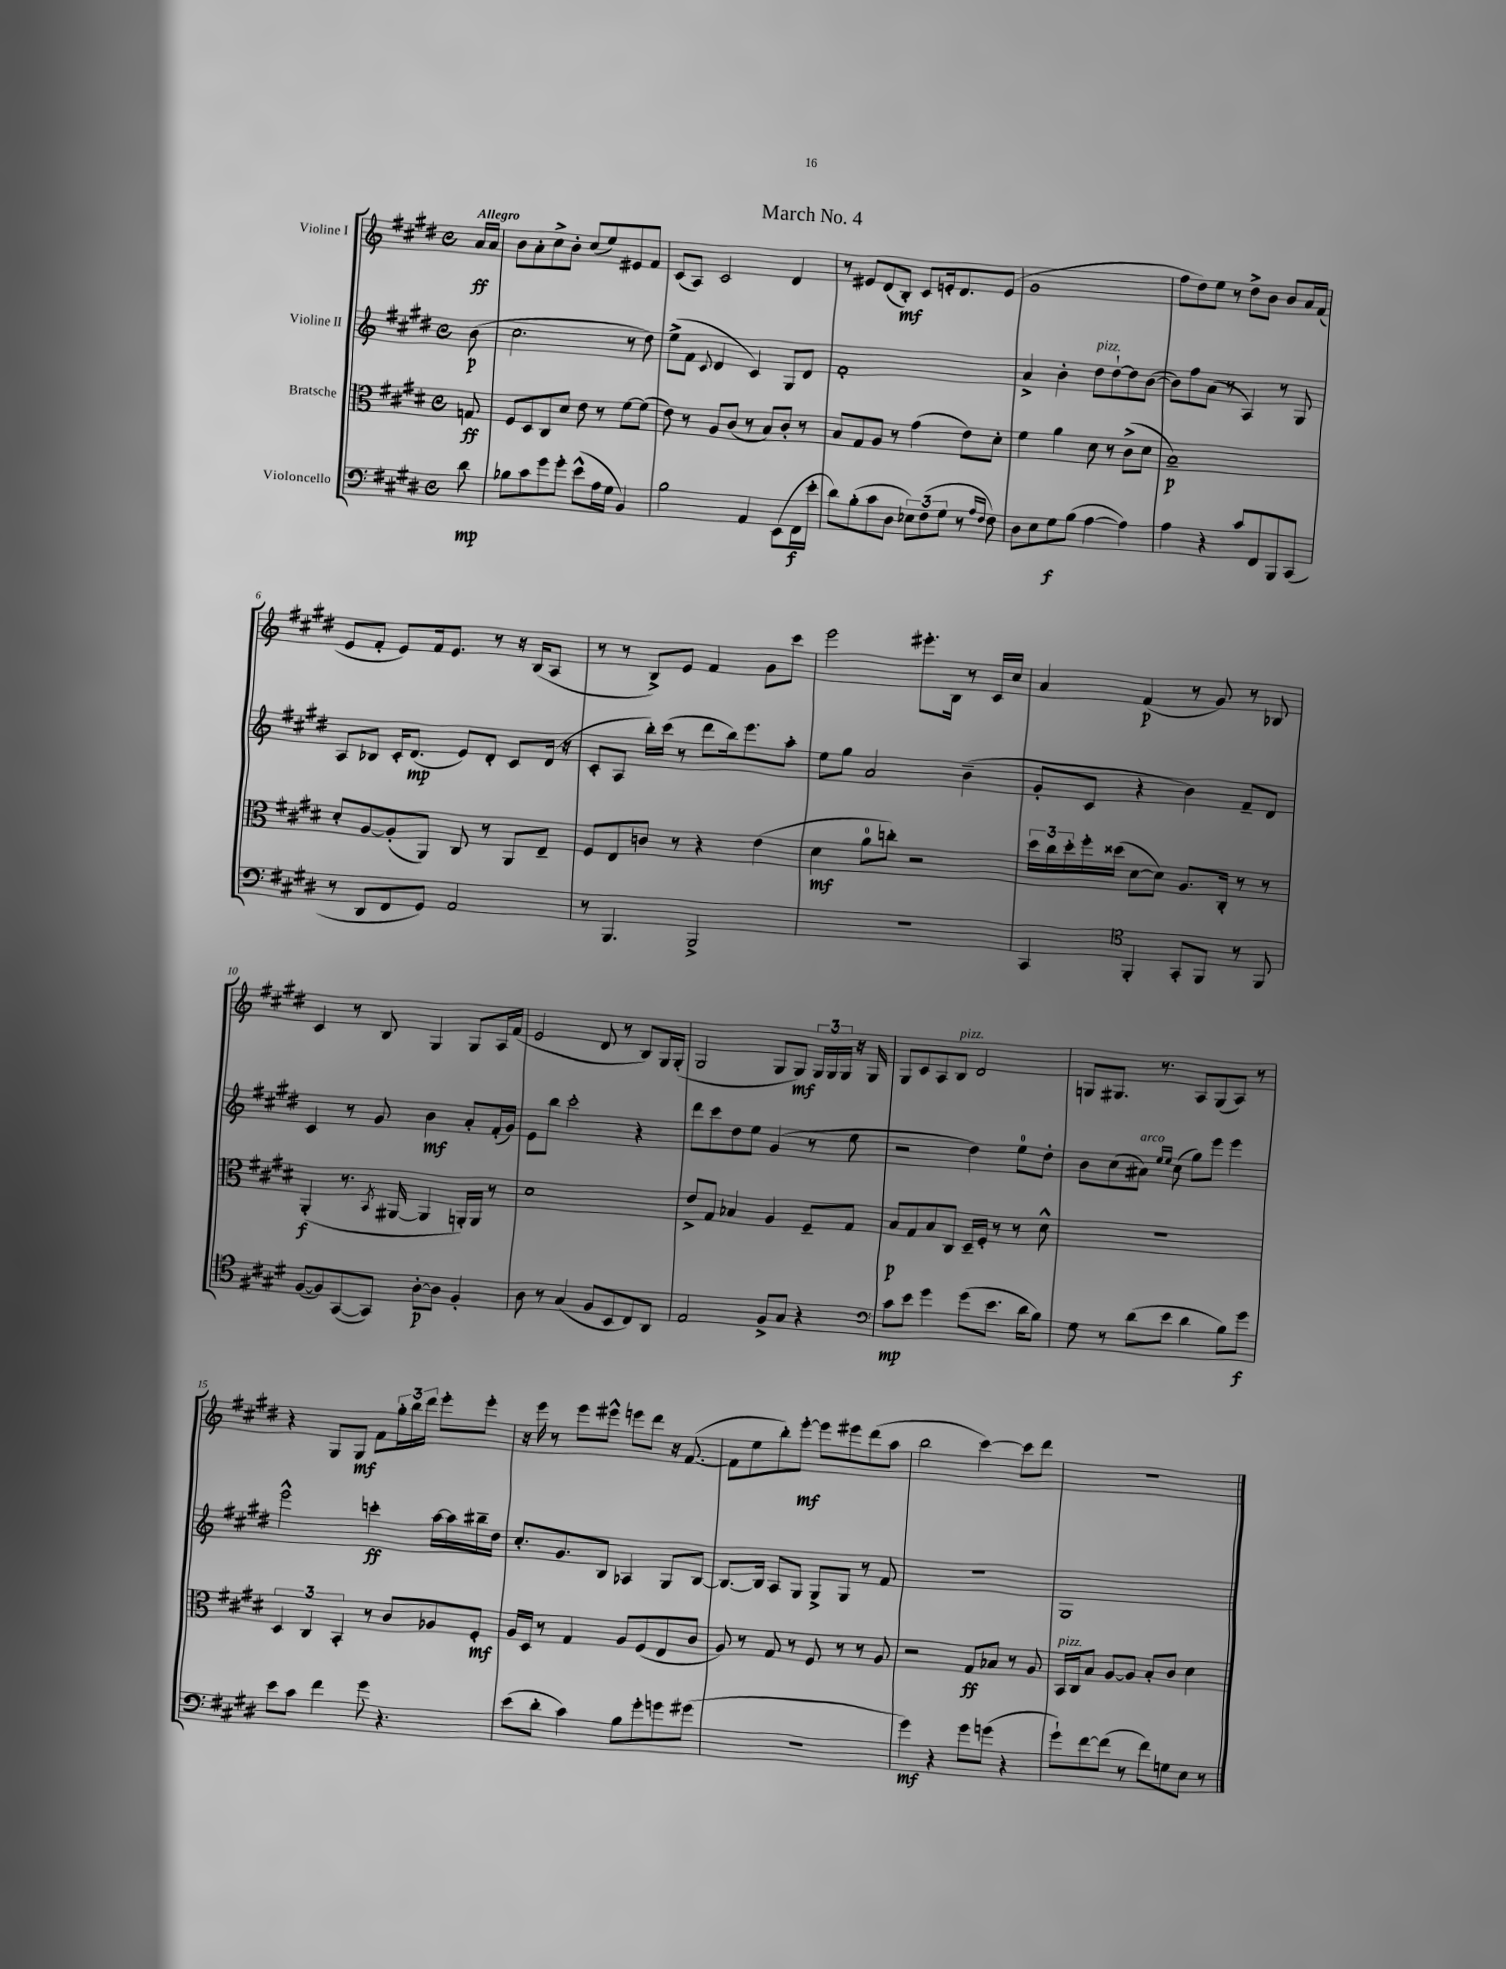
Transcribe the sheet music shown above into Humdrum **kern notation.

**kern	**dynam	**kern	**dynam	**kern	**dynam	**kern	**dynam
*part4	*part4	*part3	*part3	*part2	*part2	*part1	*part1
*staff4	*staff4	*staff3	*staff3	*staff2	*staff2	*staff1	*staff1
*I"Violoncello	*	*I"Bratsche	*	*I"Violine II	*	*I"Violine I	*
*clefF4	*	*clefC3	*	*clefG2	*	*clefG2	*
*k[f#c#g#d#]	*	*k[f#c#g#d#]	*	*k[f#c#g#d#]	*	*k[f#c#g#d#]	*
*M4/4	*	*M4/4	*	*M4/4	*	*M4/4	*
*met(c)	*	*met(c)	*	*met(c)	*	*met(c)	*
=	=	=	=	=	=	=	=
!	!	!	!	!	!	!LO:TX:a:B:t=Allegro	!
8d#\	mp	8Gn/	ff	(8b\	p	16a/LL	ff
.	.	.	.	.	.	16a/JJ	.
=1	=1	=1	=1	=1	=1	=1	=1
8B-X\L	.	8F#/L	.	2.cc#\	.	8b\L	.
8c#\	.	8D#/	.	.	.	8a'\	.
8g#\	.	8C#/	.	.	.	8cc#^\	.
8g#'\J	.	8d#/J	.	.	.	8b'\J	.
(8e^^\L	.	8e\	.	.	.	(8cc#/L	.
16A\L	.	8r	.	.	.	8ee/)	.
16G#\JJ	.	.	.	.	.	.	.
4BB/)	.	[8f#\L	.	8r	.	8e#X/	.
.	.	(8f#\J]	.	8dd#\)	.	8f#/J	.
=2	=2	=2	=2	=2	=2	=2	=2
2B\	.	8e\)	.	(8ee^\L	.	(8c#/L	.
.	.	8r	.	8f#\J	.	8A/J)	.
.	.	.	.	8qqc#/	.	.	.
.	.	8A/L	.	4d#/	.	2c#/	.
.	.	(8c#/J	.	.	.	.	.
4AA/	.	8r	.	4c#/)	.	.	.
.	.	8B/L)	.	.	.	.	.
(8EE\L	.	8c#'/J	.	8G#/L	.	4d#/	.
16FF#\L	f	8r	.	8d#/J	.	.	.
16e'\JJ	.	.	.	.	.	.	.
=3	=3	=3	=3	=3	=3	=3	=3
8d#\L)	.	8B/L	.	1f#'	.	8r	.
(8B'\	.	8G#/	.	.	.	8e#X/L	.
8c#\	.	8A/J	.	.	.	(8d#/	.
8D#\J	.	8r	.	.	.	8B'/J)	mf
12E-X\L)	.	(4g#\	.	.	.	8c#/L	.
(12F#\	.	.	.	.	.	.	.
.	.	.	.	.	.	16en'/k	.
12G#\J	.	.	.	.	.	.	.
.	.	.	.	.	.	8.d#/	.
8r	.	8e\L)	.	.	.	.	.
16qqA/LL	.	.	.	.	.	.	.
16qqF#/JJ	.	.	.	.	.	.	.
8F#\)	.	8d#'\J	.	.	.	(8e/J	.
=4	=4	=4	=4	=4	=4	=4	=4
8D#\L	.	4f#\	.	4a^/	.	1g#	.
8E\	.	.	.	.	.	.	.
8G#\	f	4a\	.	4b'\	.	.	.
(8B\J	.	.	.	.	.	.	.
!	!	!	!	!LO:TX:a:i:t=pizz.	!	!	!
[4A\	.	8d#\	.	8dd#\L	.	.	.
.	.	8r	.	[8dd#`\	.	.	.
4A\])	.	(8c#^\L	.	8dd#\]	.	.	.
.	.	8d#\J	.	([8b\J	.	.	.
=5	=5	=5	=5	=5	=5	=5	=5
4A\	.	1B~)	p	8b\L])	.	8ff#\L	.
.	.	.	.	8ff#\	.	8dd#\)	.
4r	.	.	.	(8a\J	.	8ee\J	.
.	.	.	.	8r	.	8r	.
8c#/L	.	.	.	4A/)	.	8dd#^\L	.
8FF#/	.	.	.	.	.	8b\J	.
8BBB/	.	.	.	8r	.	8b/L	.
(8CC#/J	.	.	.	8G#/	.	16a/L	.
.	.	.	.	.	.	(16f#/JJ	.
!!LO:LB:g=z
=6	=6	=6	=6	=6	=6	=6	=6
8r	.	8d#'/L	.	8A/L	.	8e/L	.
8DD#/L	.	[8A/	.	8B-X/J	.	8f#'/J	.
8FF#/	.	(8A'/]	.	16c#'/KL	.	8e/L)	.
.	.	.	.	(8.d#/J	mp	.	.
8GG#/J)	.	8AA/J)	.	.	.	16f#/k	.
.	.	.	.	.	.	8.e/J	.
2AA/	.	8C#/	.	8e/L)	.	.	.
.	.	8r	.	8d#'/J	.	8r	.
.	.	8AA/L	.	8c#/L	.	16r	.
.	.	.	.	.	.	(16B/KL	.
.	.	8E~/J	.	(16d#/Jk	.	8A/J	.
.	.	.	.	16r	.	.	.
=7	=7	=7	=7	=7	=7	=7	=7
8r	.	8F#/L	.	8c#'/L	.	8r	.
4.BBB/	.	8E/	.	8A/J	.	8r	.
.	.	8cn/J	.	16bb'\LL)	.	8B^/L)	.
.	.	.	.	(16ccc#\JJ	.	.	.
.	.	8r	.	8r	.	8e/J	.
2BBB^/	.	4r	.	8ddd#\L	.	4f#/	.
.	.	.	.	16bb\k)	.	.	.
.	.	.	.	8.eee\	.	.	.
.	.	(4e\	.	.	.	8g#\L	.
.	.	.	.	8aa'\J	.	8ccc#\J	.
=8	=8	=8	=8	=8	=8	=8	=8
1r	.	4d#\	mf	8ee\L	.	2eee\	.
.	.	.	.	8gg#\J	.	.	.
.	.	8a\L	.	2a/	.	.	.
.	.	8ccn'\J)	.	.	.	.	.
.	.	2r	.	.	.	8.eee#X'\L	.
.	.	.	.	.	.	16B\Jk	.
.	.	.	.	(4b~\	.	8r	.
.	.	.	.	.	.	16c#/LL	.
.	.	.	.	.	.	16cc#/JJ	.
=9	=9	=9	=9	=9	=9	=9	=9
4CC#/	.	24dd#\LL	.	8g#'/L	.	4a/	.
.	.	24cc#\	.	.	.	.	.
.	.	24dd#'\	.	.	.	.	.
.	.	16ff#'\	.	8c#/J	.	.	.
.	.	(16dd##X\JJ	.	.	.	.	.
*clefC4	*	*	*	*	*	*	*
4FF#'/	.	[8d#\L	.	4r	.	(4f#/	p
.	.	8d#\J])	.	.	.	.	.
8GG#'/L	.	8.A/L	.	4b\)	.	8r	.
8FF#/J	.	.	.	.	.	8g#/)	.
.	.	16C#'/Jk	.	.	.	.	.
8r	.	8r	.	8f#~/L	.	8r	.
8FF#/	.	8r	.	8d#/J	.	8B-X/	.
!!LO:LB:g=z
=10	=10	=10	=10	=10	=10	=10	=10
([8F#/L	.	(4AA'/	f	4c#/	.	4c#/	.
8F#/])	.	.	.	.	.	.	.
([8GG#/	.	8.r	.	8r	.	8r	.
8GG#/J])	.	.	.	8g#/	.	8B/	.
.	.	8qBB/	.	.	.	.	.
.	.	[16AA#X/	.	.	.	.	.
[8A'\L	p	4AA#/]	.	4b\	mf	4G#/	.
8A\J]	.	.	.	.	.	.	.
4F#'/	.	16AAn'/LL)	.	8a'/L	.	8G#/L	.
.	.	16AA/JJ	.	.	.	.	.
.	.	8r	.	(16f#'/L	.	16A/L	.
.	.	.	.	16g#/JJ)	.	(16f#/JJ	.
=11	=11	=11	=11	=11	=11	=11	=11
8A\	.	1d#	.	8e\L	.	2e/	.
8r	.	.	.	8bb\J	.	.	.
(4G#/	.	.	.	2ccc#'\	.	.	.
8F#/L	.	.	.	.	.	8d#/	.
8BB/	.	.	.	.	.	8r	.
8C#/)	.	.	.	4r	.	8B/L)	.
8AA/J	.	.	.	.	.	16G#/L	.
.	.	.	.	.	.	(16G#'/JJ	.
=12	=12	=12	=12	=12	=12	=12	=12
2E/	.	8e^/L	.	8ddd#\L	.	2G#/	.
.	.	8G#/J	.	8ccc#\	.	.	.
.	.	4B-X/	.	8dd#\	.	.	.
.	.	.	.	8ee\J	.	.	.
8F#^/L	.	4A/	.	(4g#/	.	8G#/L	.
8G#/J	.	.	.	.	.	8G#/J)	mf
4r	.	8F#~/L	.	8r	.	24G#/LL	.
.	.	.	.	.	.	24G#/	.
.	.	.	.	.	.	24G#/JJ	.
.	.	8G#/J	.	8ee\	.	16r	.
.	.	.	.	.	.	16G#/	.
=13	=13	=13	=13	=13	=13	=13	=13
*clefF4	*	*	*	*	*	*	*
8c#\L	mp	8B/L	p	2r	.	8G#/L	.
8e\J	.	8G#/	.	.	.	8c#/	.
4g#\	.	8B/	.	.	.	8A/	.
!	!	!	!	!	!	!LO:TX:a:i:t=pizz.	!
.	.	8C#/J	.	.	.	8B/J	.
(8g#\L	.	16D#~/LL	.	4dd#\)	.	2d#/	.
.	.	16F#'/JJ	.	.	.	.	.
8.e\J	.	8r	.	.	.	.	.
.	.	8r	.	8ee\L	.	.	.
16d#\KL	.	.	.	.	.	.	.
8B\J)	.	8d#^^\	.	8dd#'\J	.	.	.
=14	=14	=14	=14	=14	=14	=14	=14
8G#\	.	1r	.	8b\L	.	8Gn/L	.
8r	.	.	.	(8cc#\	.	8.G#X/J	.
!	!	!	!	!LO:TX:a:i:t=arco	!	!	!
(8d#\L	.	.	.	8a#X\J)	.	.	.
.	.	.	.	.	.	8.r	.
.	.	.	.	16qqee/LL	.	.	.
.	.	.	.	16qqee/JJ	.	.	.
8e\J	.	.	.	(8cc#\	.	.	.
4d#\	.	.	.	8gg#\L)	.	8A/L	.
.	.	.	.	8eee\J	.	(8G#/	.
8B\L)	.	.	.	4eee\	.	8A/J)	.
8g#\J	f	.	.	.	.	8r	.
!!LO:LB:g=z
=15	=15	=15	=15	=15	=15	=15	=15
8e\L	.	6D#/	.	2eee^^\	.	4r	.
8c#\J	.	.	.	.	.	.	.
.	.	6C#/	.	.	.	.	.
4f#\	.	.	.	.	.	8G#/L	.
.	.	6BB'/	.	.	.	.	.
.	.	.	.	.	.	8G#/J	mf
8g#\	.	8r	.	4cccn'\	ff	8f#\L	.
4.r	.	8c#/L	.	.	.	24gg#'\L	.
.	.	.	.	.	.	24bb\	.
.	.	.	.	.	.	24ddd#\JJ	.
.	.	8A-X/	.	[16aa\LL	.	8eee'\L	.
.	.	.	.	16aa\]	.	.	.
.	.	8F#'/J	mf	16bb#X~\	.	8eee'\J	.
.	.	.	.	16dd#\JJ	.	.	.
=16	=16	=16	=16	=16	=16	=16	=16
(8e\L	.	16A/LL	.	8.cc#'/L	.	16r	.
.	.	16D#/JJ	.	.	.	16eee\	.
8d#'\J	.	8r	.	.	.	8r	.
.	.	.	.	8.g#/	.	.	.
4c#\)	.	4G#/	.	.	.	8eee\L	.
.	.	.	.	8B/J	.	8eee#X^^\J	.
8B\L	.	8A/L	.	4A-X/	.	8eeen\L	.
8g#'\	.	(8F#/	.	.	.	8ddd#\J	.
8gn\	.	8E/	.	8G#/L	.	16r	.
.	.	.	.	.	.	([8.f#/	.
(8g#X\J	.	8c#/J	.	[8B/J	.	.	.
=17	=17	=17	=17	=17	=17	=17	=17
1r	.	8A/)	.	8.B/L_	.	8f#\L]	.
.	.	8r	.	.	.	8ee\	.
.	.	.	.	16B/Jk]	.	.	.
.	.	8G#/	.	8A/L	.	8bb'\)	.
.	.	8r	.	8G#/J	.	[8eee'\J	mf
.	.	8F#/	.	8G#^/L	.	8eee\L]	.
.	.	8r	.	8G#/J	.	8eee#X\	.
.	.	8r	.	8r	.	(8ddd#\	.
.	.	8A/	.	8f#/	.	8aa\J	.
=18	=18	=18	=18	=18	=18	=18	=18
4g#\)	mf	2r	.	1r	.	2bb\	.
4r	.	.	.	.	.	.	.
8g#\L	.	8G#/L	ff	.	.	[4ccc#\)	.
(8gn\J	.	8B-X/J	.	.	.	.	.
4r	.	8r	.	.	.	8ccc#\L]	.
.	.	8A/	.	.	.	8ddd#\J	.
=19	=19	=19	=19	=19	=19	=19	=19
!	!	!LO:TX:a:i:t=pizz.	!	!	!	!	!
8g#`\L)	.	16BB/LL	.	1G#	.	1r	.
.	.	16C#/J	.	.	.	.	.
[8f#\	.	8B/J	.	.	.	.	.
(8f#\J]	.	[8A/L	.	.	.	.	.
8r	.	8A/J]	.	.	.	.	.
8f#\L)	.	8B'/L	.	.	.	.	.
8Gn\	.	8c#/J	.	.	.	.	.
8E\J	.	4d#\	.	.	.	.	.
8r	.	.	.	.	.	.	.
==	==	==	==	==	==	==	==
*-	*-	*-	*-	*-	*-	*-	*-
